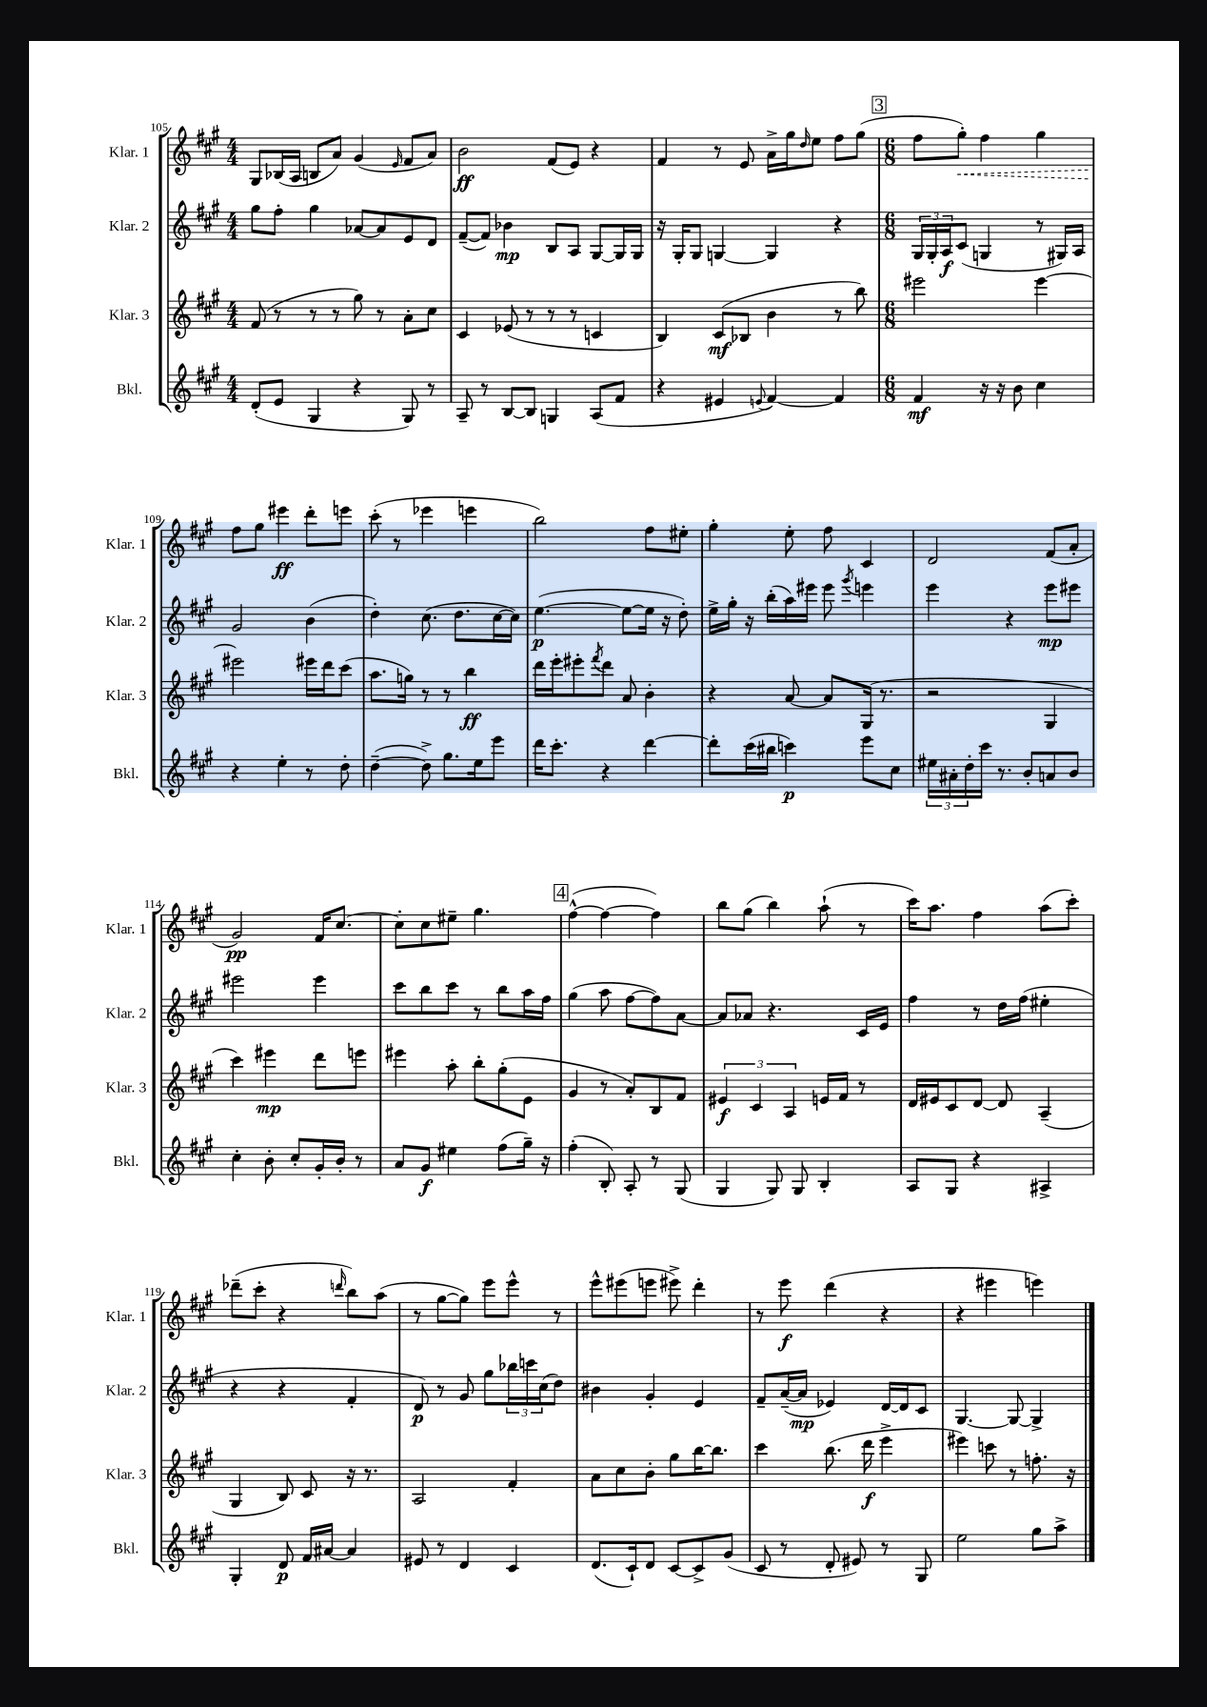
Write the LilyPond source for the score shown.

<<
\new StaffGroup <<
\new Staff = "s0" \with { instrumentName = "Klar. 1" shortInstrumentName = "Klar. 1" } {
    \clef treble \key a \major \numericTimeSignature \time 4/4
    gis8 bes16( a16 b8 a'8) gis'4( \grace { e'16 } fis'8 a'8) |
    b'2\ff fis'8( e'8) r4 |
    fis'4 r8 e'8 a'16-> gis''16 \grace { d''16 } e''8 fis''8 gis''8( |
    \mark \markup { \box "3" } \numericTimeSignature \time 6/8 fis''8 \once \override Hairpin.style = #'dashed-line gis''8-.\<) fis''4 gis''4 |
    fis''8\! gis''8 eis'''4\ff d'''8-. e'''8 |
    cis'''8-.( r8 ees'''4 e'''4 |
    b''2) fis''8 eis''8-. |
    gis''4-. e''8-. fis''8 cis'4 |
    d'2 fis'8( a'8-. |
    gis'2\pp) fis'16 cis''8.~ |
    cis''8-. cis''8 eis''8-- gis''4. |
    \mark \markup { \box "4" } fis''4~-^( fis''4~ fis''4) |
    b''8 gis''8( b''4) a''8-!( r8 |
    cis'''16) a''8. fis''4 a''8( cis'''8-.) |
    des'''8--( cis'''8-. r4 \grace { d'''16 } b''8) a''8( |
    r8 gis''8~ gis''8) e'''8 e'''8-^ r8 |
    e'''8-^ eis'''8( e'''8 eis'''8->) d'''4-. |
    r8 e'''8\f d'''4( r4 |
    r4 eis'''4 e'''4) \bar "|." |
}
\new Staff = "s1" \with { instrumentName = "Klar. 2" shortInstrumentName = "Klar. 2" } {
    \clef treble \key a \major \numericTimeSignature \time 4/4
    gis''8 fis''8-. gis''4 aes'8~ aes'8 e'8 d'8 |
    fis'8~--( fis'8) bes'4\mp b8 a8 gis8~ gis16 gis16 |
    r16 gis16-. gis8 g4~ g4 r4 |
    \mark \markup { \box "3" } \numericTimeSignature \time 6/8 \tuplet 3/2 { gis16 gis16-. a16\f } cis'8( g4 r8 gis16) a16 |
    gis'2 b'4( |
    d''4-.) cis''8.( d''8. cis''16~ cis''16) |
    e''4.~\p( e''8~ e''16 r16 d''8-.) |
    e''16-> gis''16-. r16 b''16-.( a''16) eis'''16 eis'''8 \acciaccatura { gis'''8 } e'''4 |
    e'''4 r4 e'''8\mp eis'''8 |
    eis'''2 eis'''4 |
    cis'''8 b''8 cis'''8 r8 b''8 a''16 fis''16 |
    \mark \markup { \box "4" } gis''4( a''8 fis''8~ fis''8) a'8~ |
    a'8 aes'8 r4. cis'16 e'16 |
    fis''4 r8 d''16 fis''16( eis''4-. |
    r4 r4 fis'4-. |
    d'8\p) r8 gis'8 gis''8 \tuplet 3/2 { bes''16 c'''16 cis''16( } d''8) |
    bis'4 gis'4-. e'4 |
    fis'8-- a'16~--( a'16\mp ees'4) d'16~ d'16 cis'8 |
    gis4.~ gis8~ gis4-> \bar "|." |
}
\new Staff = "s2" \with { instrumentName = "Klar. 3" shortInstrumentName = "Klar. 3" } {
    \clef treble \key a \major \numericTimeSignature \time 4/4
    fis'8( r8 r8 r8 gis''8) r8 a'8-. cis''8 |
    cis'4 ees'8( r8 r8 r8 c'4 |
    b4) cis'8\mf( bes8 b'4 r8 b''8) |
    \mark \markup { \box "3" } \numericTimeSignature \time 6/8 eis'''2 eis'''4~ |
    eis'''2 eis'''16 d'''16 cis'''8( |
    a''8. g''16) r8 r8 b''4\ff |
    d'''16 e'''16-. eis'''8-. \acciaccatura { fis'''8 } d'''8 a'8 b'4-. |
    r4 a'8~ a'8 gis16( r8. |
    r2 gis4 |
    cis'''4) eis'''4\mp d'''8 e'''8 |
    eis'''4 a''8-. b''8-. gis''8-.( e'8 |
    \mark \markup { \box "4" } gis'4 r8 a'8-.) b8 fis'8 |
    \tuplet 3/2 { eis'4\f cis'4 a4 } e'16 fis'16 r8 |
    d'16 eis'16 cis'8 d'8~ d'8 a4--( |
    gis4 b8) cis'8 r16 r8. |
    a2 fis'4-. |
    a'8 cis''8 b'8-. gis''8 b''16~ b''8. |
    cis'''4 b''8.( d'''16\f e'''4-> |
    eis'''4) c'''8 r8 f''8.-. r16 \bar "|." |
}
\new Staff = "s3" \with { instrumentName = "Bkl." shortInstrumentName = "Bkl." } {
    \clef treble \key a \major \numericTimeSignature \time 4/4
    d'8-.( e'8 gis4 r4 gis8) r8 |
    a8-- r8 b8~ b8 g4 a8( fis'8 |
    r4 eis'4 \appoggiatura { e'8 } fis'4~) fis'4 |
    \mark \markup { \box "3" } \numericTimeSignature \time 6/8 fis'4\mf r16 r16 b'8 cis''4 |
    r4 e''4-. r8 d''8-. |
    d''4~--( d''8->) gis''8. e''16 e'''8 |
    d'''16 cis'''8.-. r4 d'''4~ |
    d'''8-. cis'''16( bis''16 c'''4\p) e'''8 cis''8 |
    \tuplet 3/2 { eis''16 ais'16-. d''16-. } cis'''16 r8. b'8-. a'8 b'8 |
    cis''4-. b'8-. cis''8-. gis'16-. b'16-. r8 |
    a'8 gis'8\f eis''4 fis''8( gis''16--) r16 |
    \mark \markup { \box "4" } fis''4-.( b8-.) a8-. r8 gis8( |
    gis4 gis8) gis8 b4-. |
    a8 gis8 r4 ais4-> |
    gis4-. d'8\p fis'16 ais'16~ ais'4 |
    eis'8 r8 d'4 cis'4 |
    d'8.( cis'16-!) d'8 cis'8~ cis'8-> gis'8( |
    cis'8 r8 d'8-. eis'8) r8 gis8 |
    e''2 gis''8 a''8-> \bar "|." |
}
>>
>>
\layout { \context { \Score currentBarNumber = #105 } }
